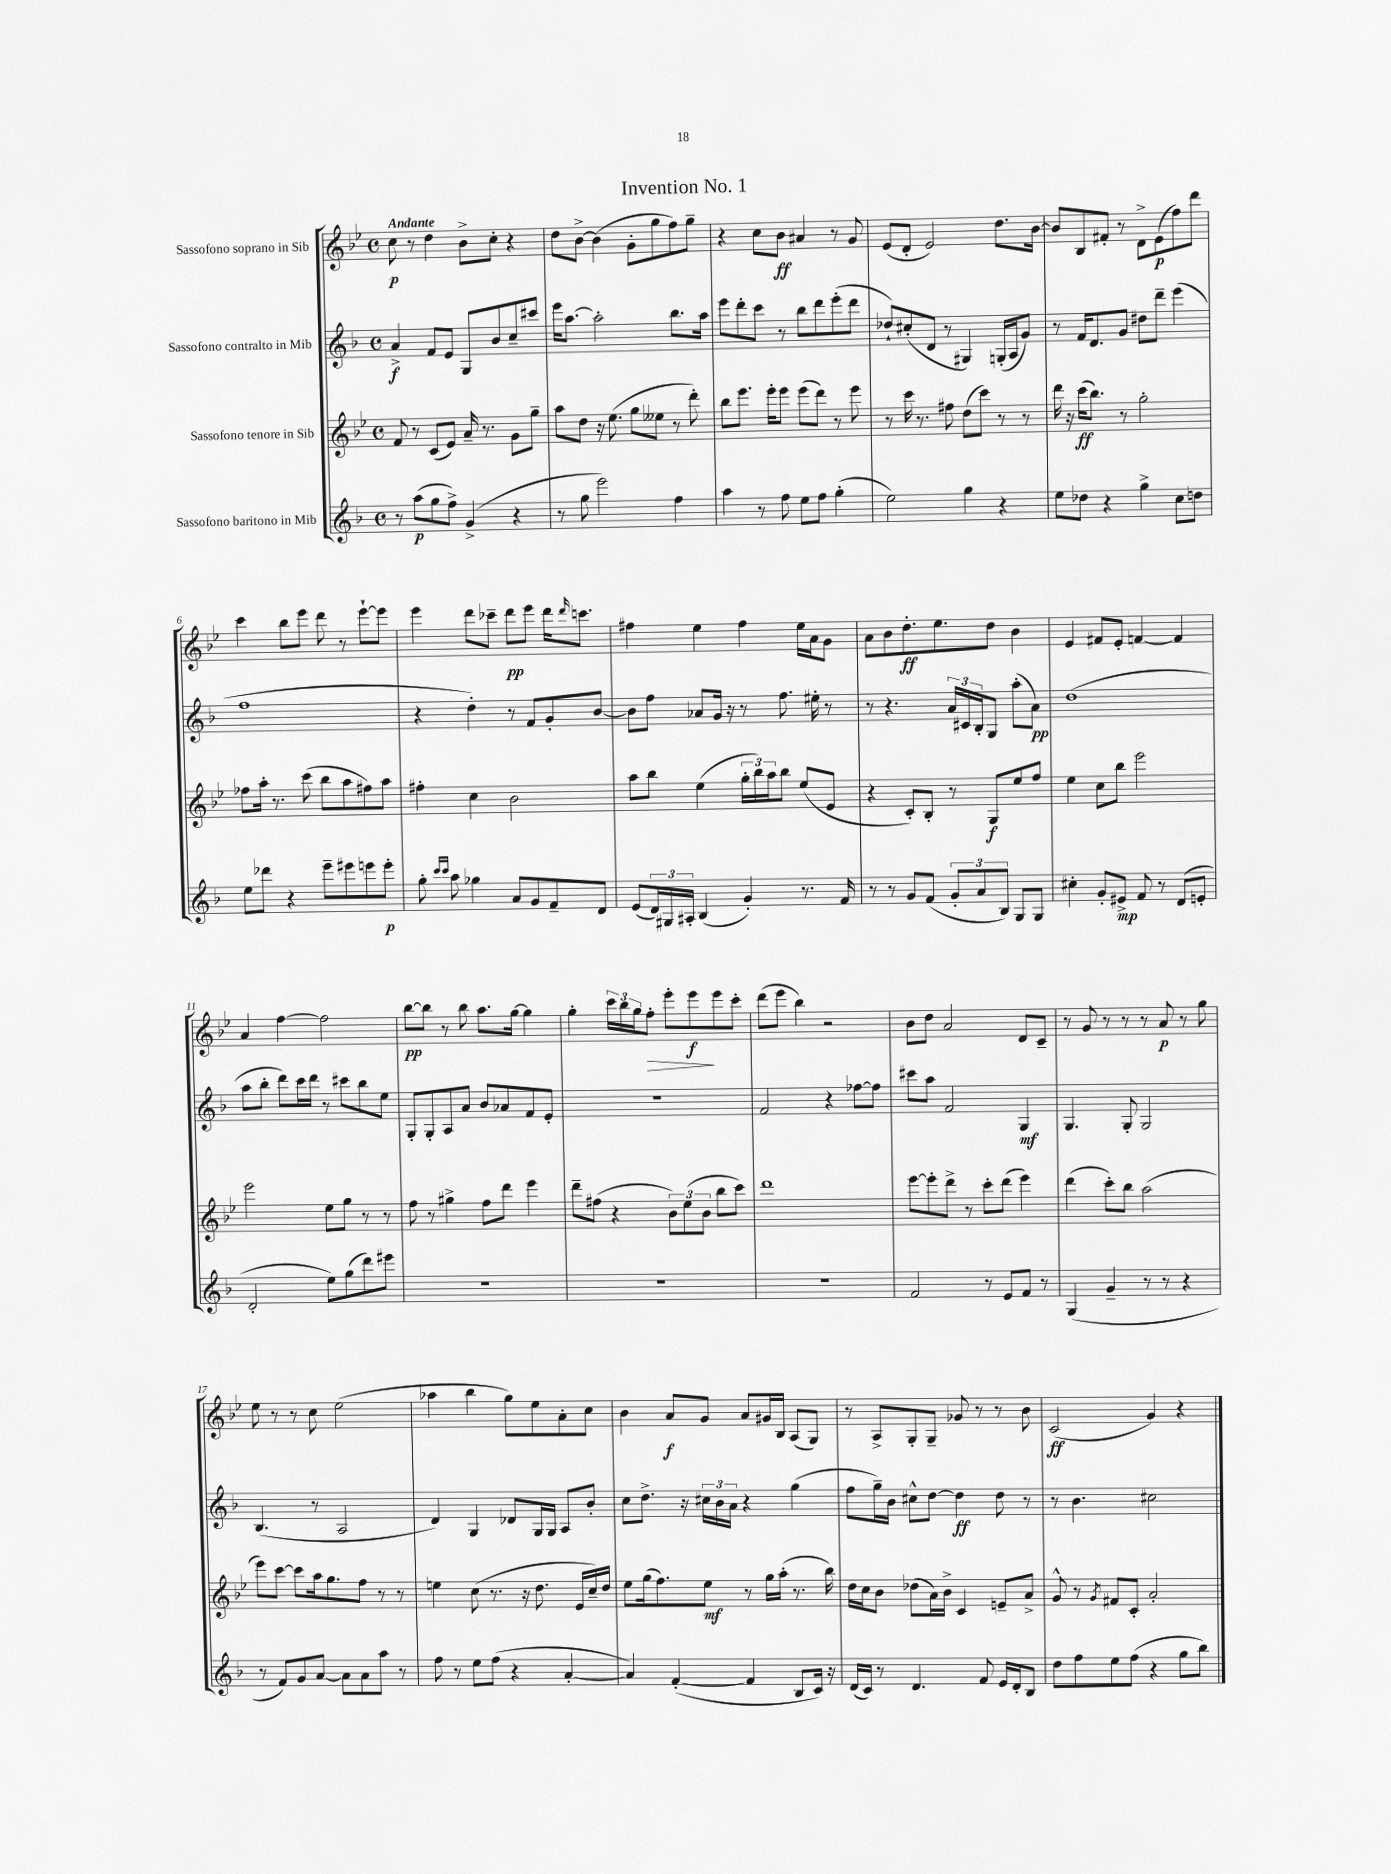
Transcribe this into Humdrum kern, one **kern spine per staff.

**kern	**kern	**kern	**kern
*staff4	*staff3	*staff2	*staff1
*clefG2	*clefG2	*clefG2	*clefG2
*k[b-]	*k[b-e-]	*k[b-]	*k[b-e-]
*M4/4	*M4/4	*M4/4	*M4/4
*met(c)	*met(c)	*met(c)	*met(c)
8r	8f	4a^	8cc
(8aa	8r	.	8r
8gg	(8c	8f	4dd
8ff^)	8e-)	8e	.
(4g^	16a~	8G	8b-^
.	8.r	.	.
.	.	8b-	8cc'
4r	8g	8cc~	4r
.	8gg~	8ccc#	.
=	=	=	=
8r	8aa	16eee	8dd
.	.	[8.aa	.
8gg	8dd	.	[8b-^
2eee)	16r	2aa']	(4b-]
.	(8.ee-	.	.
.	8gg	.	8g'
.	8ee--	.	8gg
4ff	8r	8.bb-	8ff)
.	8ddd')	.	8gg~
.	.	16aa	.
=	=	=	=
4aa	8bb-	8eee	4r
.	8.eee-	8ddd'	.
8r	.	8ccc	8cc
.	16eee-'	.	.
8ff	8eee-	8r	8b-
8ee	(8eee-	8bb-	4a#
8ff	8ddd)	8ddd	.
(4gg'	8r	(8eee'	8r
.	8eee-	8ddd	8g
=	=	=	=
2ee)	8r	8dd-`)	(8e-
.	16ccc	(8cc#'	8d'
.	8.r	.	.
.	.	8d	2e-)
.	8ff#	8r	.
4gg	(8dd	4G#)	.
.	8ccc)	.	.
4r	8r	(16G'	8.dd
.	.	16A	.
.	8r	8g)	.
.	.	.	[16b-
=	=	=	=
8ee	16ddd	8r	8b-]
.	16r	.	.
8dd-	(16ccc	16f	8B-
.	8.bb-)	8.d	.
4r	.	.	8f#'
.	8r	8g	8r
4gg^	2gg'	8dd#	8d^
.	.	8ddd~	(8e-
8cc	.	(4eee	8ff)
8dd	.	.	8ddd
=	=	=	=
8ee	8ff-	1ff	4ccc
8ddd-	16aa'	.	.
.	8.r	.	.
4r	.	.	8bb-
.	(8ccc	.	8eee-
8eee~	8bb-	.	8ddd
8eee#	8aa	.	8r
8eee	8ff#)	.	[8eee-`
8eee'	8aa	.	8eee-]
=	=	=	=
8gg'	4ff#'	4r	4eee-
16qqccc	.	.	.
16qqccc	.	.	.
8aa	.	.	.
4gg-	4cc	4dd')	8ddd
.	.	.	8ccc-~
8a	2b-	8r	8ddd
8g	.	8f	8eee-
8f~	.	8g'	16ddd
.	.	.	16qqddd
.	.	.	8.ccc
8d	.	[8b-	.
=	=	=	=
(8e	8aa	8b-]	4ff#
24d)	8bb-	8ff	.
24G#	.	.	.
24A#'	.	.	.
(4B-	(4ee-	8a-	4ee-
.	.	16g	.
.	.	16r	.
4g')	24gg'	8r	4ff#
.	24bb-)	.	.
.	24aa	.	.
.	8bb-	8.ff	.
8.r	(8ee-	.	16ee-
.	.	16ee#'	16a
.	8e-	8r	8g
16f	.	.	.
=	=	=	=
8r	4r	8r	8a
8r	.	4.r	8b-
8g	8c')	.	8.dd'
(8f	8B-'	.	.
.	.	.	8.ee-
12g'	8r	24a	.
.	.	24c#	.
12a	.	24B-'	.
.	8G	8G	8dd
12B-)	.	.	.
8G	8ee-	(8aa'	4b-
8G	8ff	8a)	.
=	=	=	=
4cc#'	4ee-	(1dd	4e-
8g'	8cc	.	8f#
8e#^	8bb-	.	8e-'
8f	2eee-	.	[4f
8r	.	.	.
(8d	.	.	4f]
8e'	.	.	.
=	=	=	=
2d'	2eee-	8aa	4a
.	.	8bb-'	.
.	.	8ddd)	[4ff
.	.	16ccc	.
.	.	16ddd	.
8ee)	8ee-	8r	2ff]
(8gg	8gg	8ccc#	.
8ddd)	8r	8bb-	.
8eee#	8r	8ee	.
=	=	=	=
1r	8ff	8G'	[8bb-
.	8r	8G'	8bb-]
.	4gg#^	8A	8r
.	.	8a	8bb-
.	8ff	8b-	8.aa
.	8ddd	8a-	.
.	.	.	[16gg
.	4eee-	8f	4gg]
.	.	8e'	.
=	=	=	=
1r	8ddd~	1r	4gg'
.	(8ff#	.	.
.	4r	.	24ccc
.	.	.	24bb-
.	.	.	24gg
.	.	.	8ff'
.	12b-)	.	8eee-'
.	(12ee-	.	.
.	.	.	8eee-
.	12b-	.	.
.	8bb-	.	8eee-
.	8ccc)	.	8ccc'
=	=	=	=
1r	1ddd	2f	(8ddd
.	.	.	8eee-
.	.	.	4bb-)
.	.	4r	2r
.	.	[8ff-	.
.	.	8ff-]	.
=	=	=	=
2f	[8eee-	8ccc#	8b-
.	8eee-']	8aa	8dd
.	8ddd^	2f	2a
.	8r	.	.
8r	8ccc'	.	.
8e	(8ddd	.	.
8f	4eee-)	4G	8d
8r	.	.	8c~
=	=	=	=
(4G	(4ddd	4.G	8r
.	.	.	8g
4g~	8ccc')	.	8r
.	8bb-	8G'	8r
8r	(2aa	2G	8r
8r	.	.	8a
4r	.	.	8r
.	.	.	8gg
=	=	=	=
8r	8eee-)	(4.B-	8ee-
8f)	[8ccc	.	8r
8g	8ccc]	.	8r
[8a	16aa	8r	8cc
.	8.gg	.	.
8a]	.	2A	(2ee-
8a	8ff	.	.
8aa	8r	.	.
8r	8r	.	.
=	=	=	=
8ff	4ee	4d)	4aa-
8r	.	.	.
8ee	(8cc	4G	4bb-
(8ff	8.r	.	.
4r	.	8d-	8gg)
.	16r	.	.
.	8.dd	16G	8ee-
.	.	16G	.
[4a'	.	8A	8a'
.	16e-	.	.
.	16cc~)	8b-'	8cc
.	16dd	.	.
=	=	=	=
4a])	8ee-	8cc	4b-
.	(16gg	8.dd^	.
.	8.ff)	.	.
([4f'	.	.	8a
.	.	16r	.
.	8ee-	24cc#	8g
.	.	24b-	.
.	.	24a	.
4f]	8r	4r	8a
.	16gg	.	16g#
.	(16aa'	.	16B-
8B-	8.r	(4gg	(8A
16c)	.	.	8G)
16r	16bb-)	.	.
=	=	=	=
(16d	16dd	8ff	8r
16c)	16cc	.	.
8r	8b-	16gg~)	8A^
.	.	16b-	.
4.d	(8dd-	8cc#^^	8G'
.	16a)	[8dd	8G~
.	16b-^	.	.
.	4c	4dd]	8g-
8f	.	.	8r
16e	8e~	8dd	8r
16d'	.	.	.
8B-	8a^	8r	8b-
=	=	=	=
8dd	8g^^	8r	(2c
8ff	8r	4.b-	.
.	8qg	.	.
8ee	8f#	.	.
(8ff	8c'	.	.
4r	2a'	2cc#	4g)
8gg	.	.	4r
8bb-)	.	.	.
==	==	==	==
*-	*-	*-	*-
